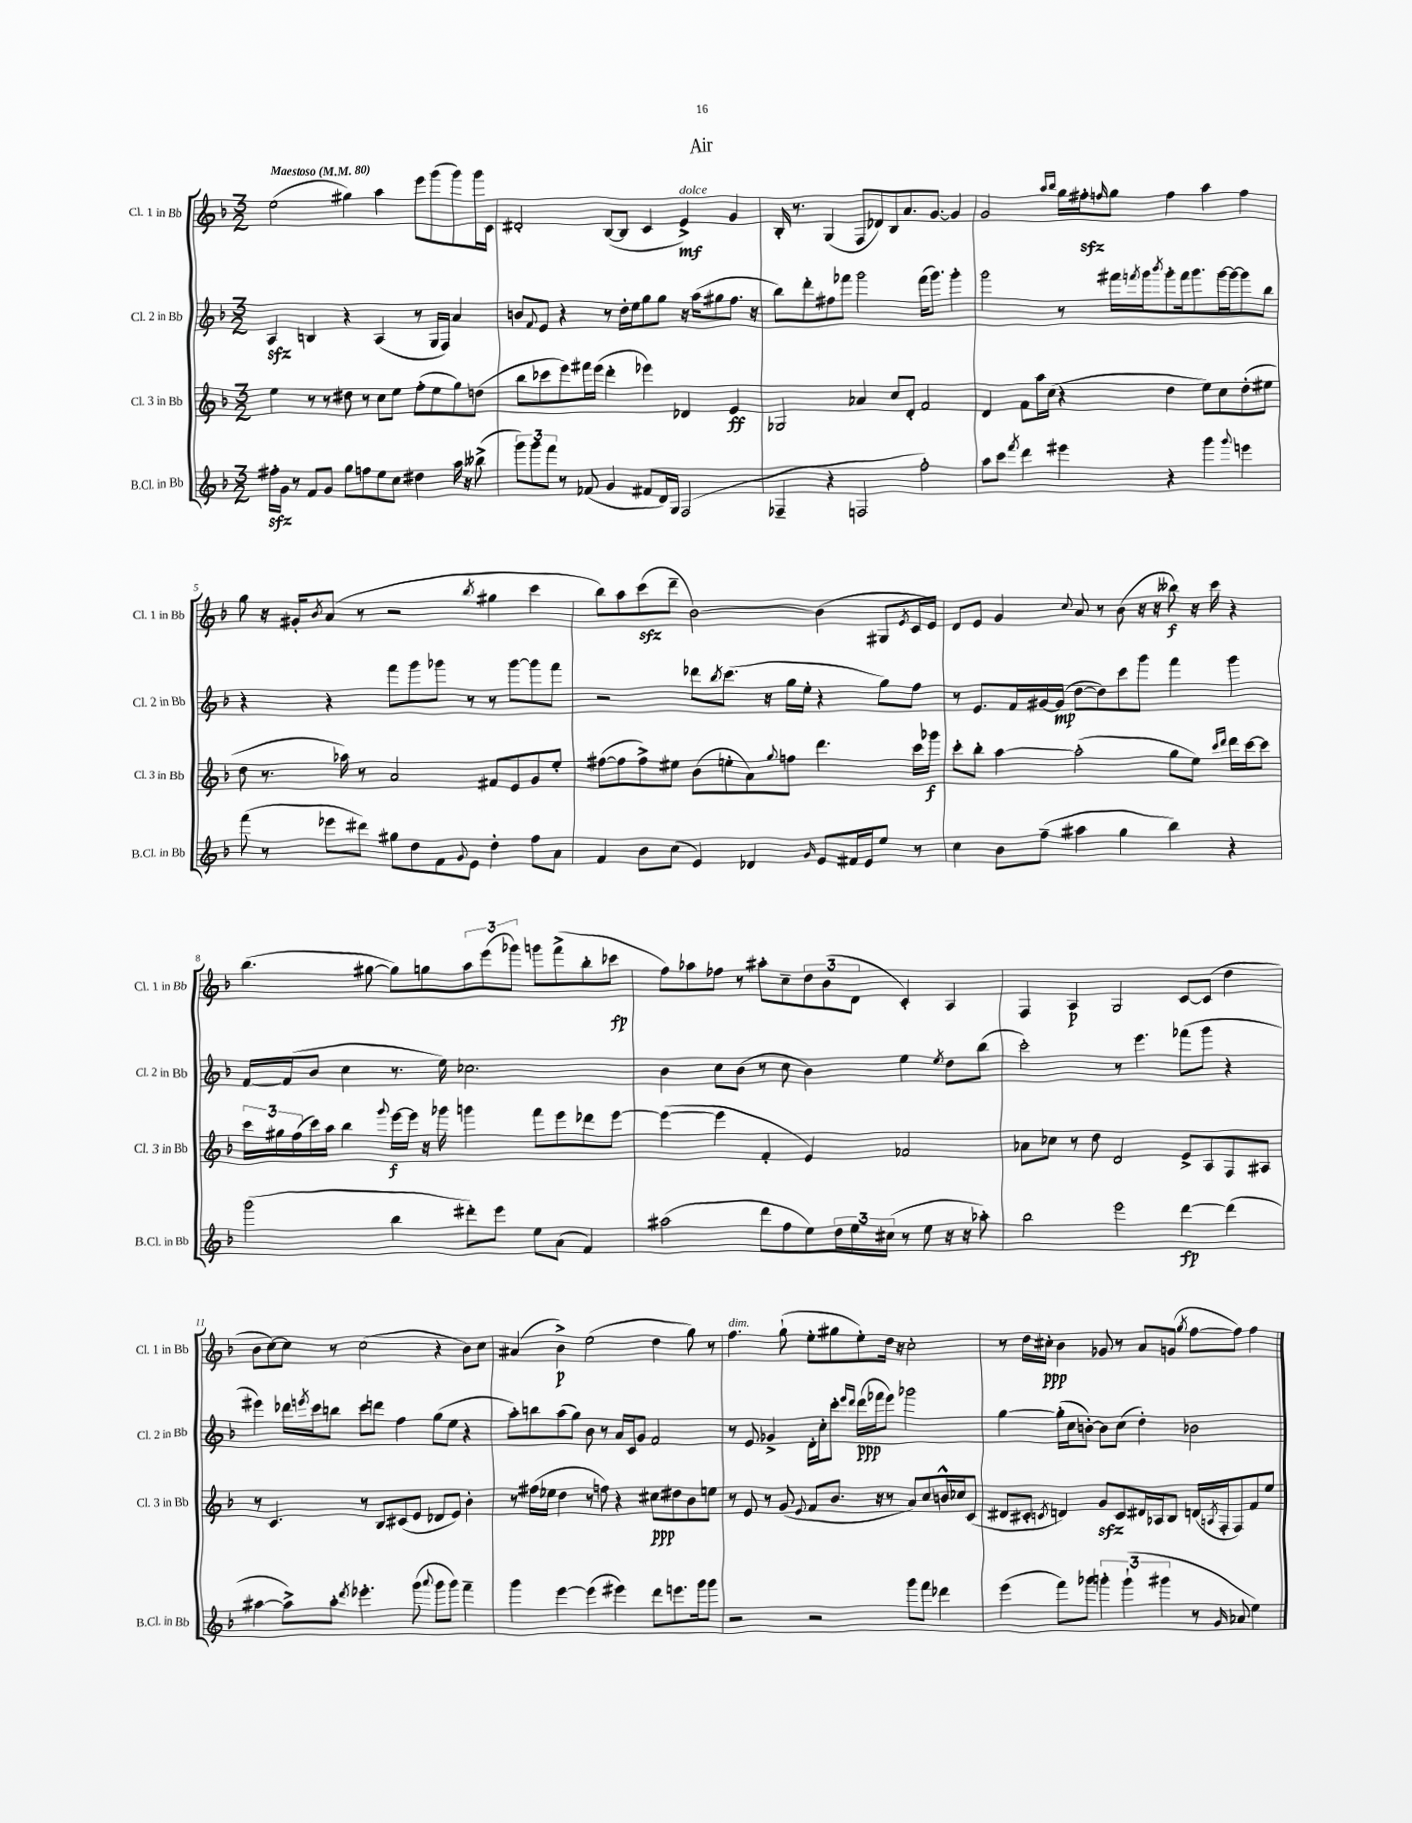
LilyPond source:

\header { title = "Air" }
<<
\new StaffGroup <<
\new Staff = "s0" \with { instrumentName = "Cl. 1 in Bb" shortInstrumentName = "Cl. 1 in Bb" } {
    \clef treble \key f \major \numericTimeSignature \time 3/2 \tempo "Maestoso" 4 = 80
    e''2( gis''4) a''4 e'''8 g'''8( g'''8) g'''16 c'16 |
    dis'2-. bes8~( bes8 c'4 e'4->\mf^\markup { \italic "dolce" }) g'4 |
    bes16-. r8. g4( f8 des'8) bes8 a'8. g'8.~ g'4 |
    g'2 \grace { a''16 bes''16 } g''16 fis''16-.\sfz \grace { f''16 } g''8 f''4 a''4 f''4 |
    g''8 r16 gis'16-. \acciaccatura { bes'8 } a'8( r8 r2 \acciaccatura { bes''8 } gis''4 c'''4 |
    bes''8) a''8 c'''8\sfz( d'''8-- bes'2~) bes'4( gis8 \acciaccatura { e'8 } c'16 e'16) |
    d'8 e'8 g'4 \appoggiatura { c''8 } a'8 r8 bes'8( r16 r16 beses''8\f) r16 c'''16 r4 |
    bes''4.( gis''8~ gis''8) g''8 \tuplet 3/2 { a''8 e'''8( ges'''8) } g'''8 f'''8->( bes''8-. ces'''8\fp |
    f''8) aes''8 fes''8 r8 ais''8-. c''8-- \tuplet 3/2 { d''8 bes'8( d'8 } c'4-.) a4 |
    f4 a4\p g2 c'8~ c'8( d''4 |
    bes'8 c''8~) c''8 r8 c''2( r4 bes'8) c''8 |
    ais'4( bes'4->\p) e''2( d''4 g''8) r8 |
    f''4.^\markup { \italic "dim." } g''8-!( e''8-. gis''8 e''8-.) d''16 r16 c''2-. |
    r8 d''16 cis''16-.\ppp bes'4 ges'8 r8 a'8 g'8( \acciaccatura { g''8 } f''8~ f''8) f''4 \bar "|." |
}
\new Staff = "s1" \with { instrumentName = "Cl. 2 in Bb" shortInstrumentName = "Cl. 2 in Bb" } {
    \clef treble \key f \major \numericTimeSignature \time 3/2
    a4\sfz b4 r4 a4( r8 g16 f16) a'4 |
    b'8 \appoggiatura { f'8 } e'8 r4 r8 d''16-. e''16 g''8 g''8 r16 a''16( gis''8 f''8. r16 |
    bes''8) d'''8-. fis''8 fes'''8 g'''2 fes'''16( g'''8.) g'''4-. |
    g'''2 r8 fis'''16 \acciaccatura { f'''8 } g'''16 \acciaccatura { bes'''8 } g'''8-. f'''16 g'''8. g'''16~ g'''16~ g'''8 bes''8 |
    r4 r4 f'''8 g'''8 ges'''8 r8 r8 ges'''8~ ges'''8 f'''8 |
    r2 des'''8 \acciaccatura { bes''8 } c'''8.( r16 g''16 e''16-. r4 g''8) f''8 |
    r8 e'8. f'16 gis'16~ gis'16\mp( d''8~ d''8) c'''8 g'''8 f'''4 g'''4 |
    f'16~ f'16( bes'8 c''4 r8. e''16) ces''2. |
    bes'4 c''8 bes'8( r8 c''8 bes'4) e''4 \acciaccatura { e''8 } d''8 bes''8( |
    c'''2-.) r8 e'''4. fes'''8( g'''8 r4 |
    eis'''4) des'''16 \acciaccatura { e'''8 } c'''16 b''8 c'''8 d'''8 f''4 g''8( e''8 r4 |
    a''8-.) b''8 a''8( g''8) bes'8 r8 a'16 c'16 g'8 f'2 |
    r8 e'8 ges'4-> d'16-. c''16-. c'''8-. \grace { e'''16 d'''16 } d'''16\ppp( fes'''16 e'''8) ges'''2 |
    g''4~ g''16-.( c''16 b'8~-.) b'8 c''8( d''4-.) bes'2 \bar "|." |
}
\new Staff = "s2" \with { instrumentName = "Cl. 3 in Bb" shortInstrumentName = "Cl. 3 in Bb" } {
    \clef treble \key f \major \numericTimeSignature \time 3/2
    e''4 r8 r8 dis''8 r8 c''8 e''8 f''8-.( e''8 g''8) d''8( |
    bes''8 ces'''8 e'''8) fis'''16 e'''16( d'''4-. ees'''4) des'4 e'4\ff |
    ges2 aes'4 c''8 d'8-. f'2 |
    d'4 f'8 a''16 c''16( r4 d''4 e''8) c''8 d''8-.( eis''8 |
    d''8 r8. aes''16) r8 a'2 fis'8 e'8 g'8 e''8-. |
    fis''8~( fis''8 fis''8->) eis''8 bes'8( e''8-. a'8) \appoggiatura { g''8 } f''8 d'''4. c'''16 ges'''16\f |
    c'''8-. bes''8-. a''4~ a''2-.( g''8 e''8) \grace { c'''16 d'''16 } d'''16 c'''16~ c'''8 |
    \tuplet 3/2 { c'''16 gis''16 f''16( } c'''16) a''16 bes''4 \appoggiatura { g'''8 } e'''16~\f e'''16 r16 ges'''16 g'''4 f'''8 e'''8 des'''8 e'''8~ |
    e'''4~( e'''4 f'4-. e'4) fes'2 |
    aes'8 ces''8 r8 d''8 d'2 e'8-> a8 f8 ais8 |
    r8 c'4. r8 bes8 cis'8( e'8 des'8 e'8) bes'4-. |
    r8 fis''16( ees''16 d''4 r8 f''8) r4 cis''8\ppp dis''8 bes'8 e''8 |
    r8 e'8 r8 g'8( \appoggiatura { e'8 } f'8 bes'8. r16 r8 a'8) c''8 b'16-^ ces''16 c'8( |
    dis'8 cis'8-. \acciaccatura { c'8 } d'4) g'8\sfz c'8 dis'16 aes16 bes8 d'16( \acciaccatura { a8 } f16-. f8) f'8 e''8 \bar "|." |
}
\new Staff = "s3" \with { instrumentName = "B.Cl. in Bb" shortInstrumentName = "B.Cl. in Bb" } {
    \clef treble \key f \major \numericTimeSignature \time 3/2
    fis''16-.\sfz g'16 r8 f'8 g'8 g''8 f''8 e''8 c''8 dis''4 a''16 r16 beses''8->( |
    \tuplet 3/2 { g'''8) g'''8 f'''8 } r8 fes'8( g'4 fis'8 d'16) g16 f2( |
    fes4-- r4 f2 f''2-.) |
    a''8 c'''8 \acciaccatura { f'''8 } d'''4 eis'''4 r4 g'''4 \appoggiatura { g'''8 } e'''4 |
    f'''8( r8 ees'''8 dis'''8) gis''8 d''8 f'8 \appoggiatura { g'8 } e'8 d''4-. f''8 a'8 |
    f'4 bes'8 c''8( e'4) des'4 \grace { g'16 } e'8 fis'16 e'16 e''8 r8 |
    c''4 bes'8 f''8--( ais''4 g''4 bes''4) r4 |
    g'''2( bes''4 dis'''8-.) e'''8 e''8 a'8( f'4) |
    ais''2( d'''8 f''8 e''8) \tuplet 3/2 { d''16 e''16 cis''16( } r8 e''8 r16 r16 aes''8-.) |
    bes''2 e'''2 d'''4~\fp d'''4( |
    ais''4~ ais''8->) ais''8-. \acciaccatura { d'''8 } ees'''4.-. g'''8( \appoggiatura { a'''8 } g'''8 g'''8) f'''4-- |
    g'''4 e'''4~ e'''4( eis'''4) d'''8 e'''8. g'''16 g'''8 |
    r2 r2 g'''8 f'''8 des'''4 |
    e'''4( f'''8) ges'''8 \tuplet 3/2 { g'''4-. g'''4-!( gis'''4 } r8 \grace { g'16 } aes'8 e''4) \bar "|." |
}
>>
>>
